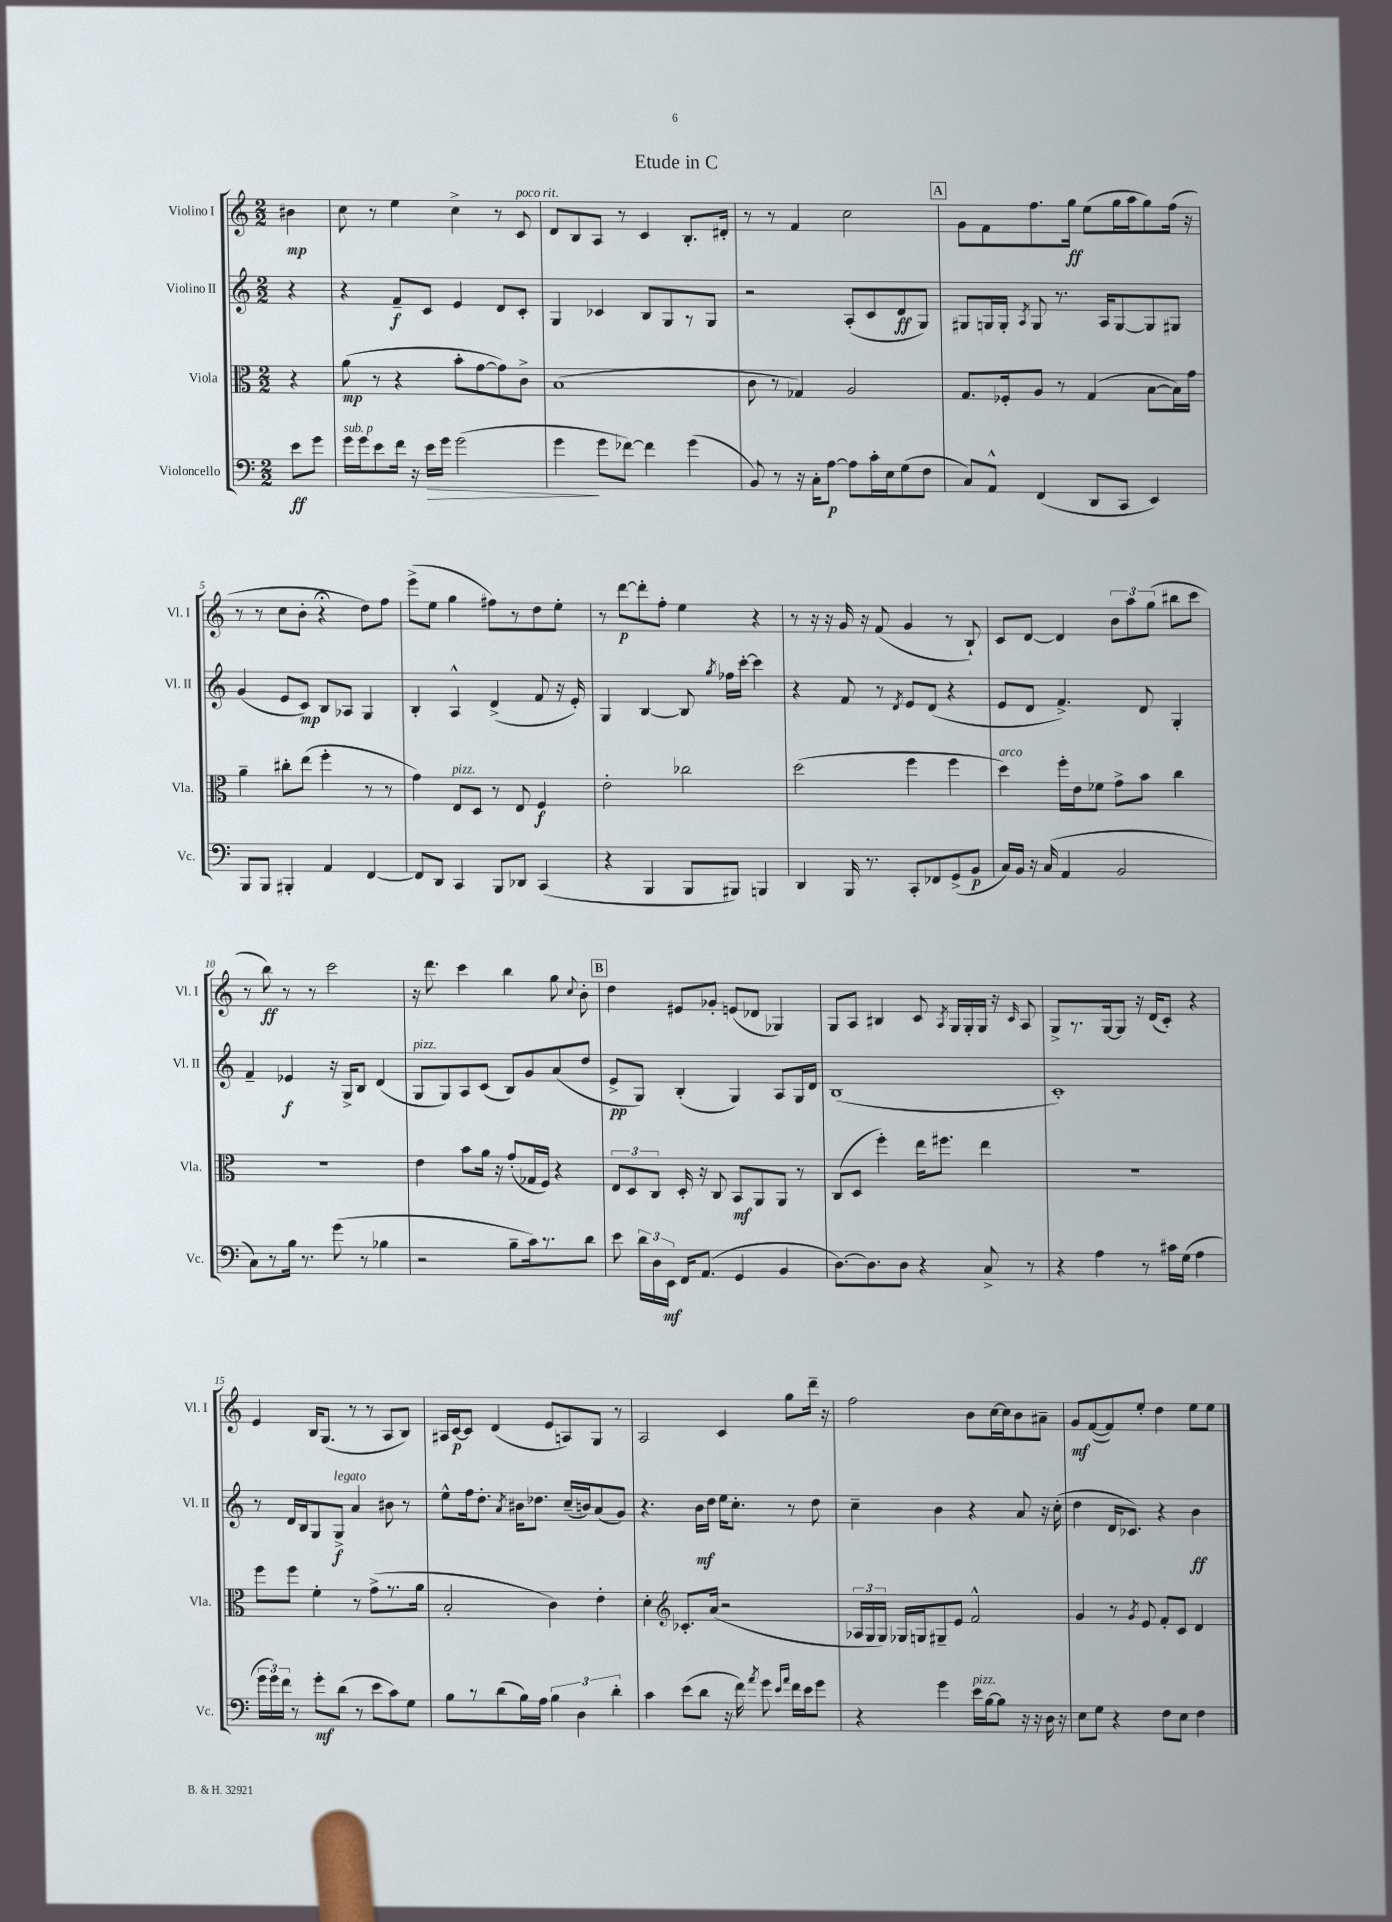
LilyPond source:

\header { title = "Etude in C" }
<<
\new StaffGroup <<
\new Staff = "s0" \with { instrumentName = "Violino I" shortInstrumentName = "Vl. I" } {
    \clef treble \key c \major \numericTimeSignature \time 2/2 \partial 4
    \autoBeamOff bis'4\mp |
    c''8 r8 e''4 c''4-> r8 c'8^\markup { \italic "poco rit." } |
    d'8[ b8 a8] r8 c'4 b8.[-. dis'16]-. |
    r8 r8 f'4 c''2 |
    \mark \markup { \box "A" } g'8[ f'8 f''8. g''16]\ff e''8[( g''16 a''16 g''8) f''16]( r16 |
    r8 r8 c''8[ b'8]-. r4\fermata d''8[) f''8] |
    e'''8[->( e''8] g''4 fis''8[) r8 d''8 e''8]-. |
    r8 d'''8[~\p d'''8-. f''8]-. e''4 r4 |
    r8 r16 r16 g'16 r16 f'8( g'4 r8 b8-!) |
    c'8[ d'8]~ d'4 \tuplet 3/2 { b'8[ a''8 g''8]( } bis''8[ c'''8] |
    r8 b''8\ff) r8 r8 c'''2 |
    r16 d'''8. c'''4 b''4 g''8 \appoggiatura { c''8 } b'8-. |
    \mark \markup { \box "B" } d''4 eis'8[ ges'8]-. e'8[( des'8] ges4) |
    g8[ a8] bis4 c'8 \acciaccatura { a8 } g16[ g16-. g16] r16 \grace { c'16 } a8 |
    g8[-> r8. g16~ g8] r16 d'16[( c'8]-.) r4 |
    e'4 b16[ g8.]( r8 r8 a8[ b8]) |
    ais16[ c'16~\p c'8] d'4( e'8[ a8) g8] r8 |
    a2 c'4 g''8[ d'''16]-- r16 |
    f''2 b'8[ c''16~ c''16 b'8 ais'8]-- |
    g'8[\mf f'8~( f'8) e''8]-. d''4 e''8[ e''8] \bar "|." |
}
\new Staff = "s1" \with { instrumentName = "Violino II" shortInstrumentName = "Vl. II" } {
    \clef treble \key c \major \numericTimeSignature \time 2/2 \partial 4
    \autoBeamOff r4 |
    r4 f'8[--\f c'8] e'4 d'8[ c'8]-. |
    g4 ces'4 b8[ g8 r8 g8] |
    r2 a8[-.( c'8 d'8\ff g8]) |
    \mark \markup { \box "A" } gis8[ g16 g16]-. \acciaccatura { a8 } g8 r8. a16[ g8~ g8 gis8] |
    g'4( e'8[ c'8]\mp) b8[ aes8] g4 |
    b4-. a4-^ d'4->( f'8 r16 e'16-.) |
    g4 b4~ b8 \acciaccatura { g''8 } fes''16[ c'''16]~-. c'''4 |
    r4 f'8 r8 \acciaccatura { d'8 } e'8[ d'8]( r4 |
    e'8[ d'8] f'4.->) d'8 g4-. |
    f'4-- ees'4\f r16 g16[-> b8] d'4( |
    g8[^\markup { \italic "pizz." } g8) a8 c'8]( b8[) g'8 a'8( d''8] |
    \mark \markup { \box "B" } e'8[->\pp g8]) b4-.( g4) a8[ g16 d'16] |
    b1( |
    c'1-.) |
    r8 d'16[ b16 g8 g8]->\f^\markup { \italic "legato" } a'4 bis'8 r8 |
    e''8[-^ f''16 d''8.]-. \acciaccatura { a'8 } bis'16[ des''8.] c''16[--( b'16) a'8( g'8]) |
    r4. b'16[\mf d''16] e''16[ c''8.]-. r8 d''8 |
    c''4-- b'4 r4 a'8 r16 c''16-.( |
    d''4 d'16[ ces'8.]) r4 b'4\ff \bar "|." |
}
\new Staff = "s2" \with { instrumentName = "Viola" shortInstrumentName = "Vla." } {
    \clef alto \key c \major \numericTimeSignature \time 2/2 \partial 4
    \autoBeamOff r4 |
    a'8\mp( r8 r4 b'8[-. g'8~ g'8) c'8]-> |
    b1( |
    c'8 r8 ges4) a2 |
    \mark \markup { \box "A" } g8.[ fes16-. a8] r8 g4( b8[~ b16) g'16] |
    a'4-- cis''8[-. e''8]( f''4-. r8 r8 |
    g'4) e8[^\markup { \italic "pizz." } d8] r8 e8 f4\f |
    e'2-. ces''2 |
    d''2( f''4 f''4 |
    d''4^\markup { \italic "arco" }) f''16[-. e'16 fes'8] g'8[-> b'8] c''4 |
    R1 |
    e'4 b'8[ a'16] r16 g'8[-.( ges16 f16]) r4 |
    \mark \markup { \box "B" } \tuplet 3/2 { e8[ d8 c8] } d16-. r16 c8 b,8[\mf a,8 a,8] r8 |
    c8[( d8] f''4-.) e''16[ fis''8.] e''4 |
    r1 |
    f''8[ f''8] f'4-. r8 g'8[->( r8. a'16] |
    b2-. c'4) e'4-. |
    d'4-. \clef treble ces'8.[-. a'16]( r2 |
    \tuplet 3/2 { aes16[ g16 g16]) } ges16[ g16 gis8-- e'8] f'2-^ |
    g'4 r8 \acciaccatura { g'8 } e'8 f'8[-. c'8] d'4 \bar "|." |
}
\new Staff = "s3" \with { instrumentName = "Violoncello" shortInstrumentName = "Vc." } {
    \clef bass \key c \major \numericTimeSignature \time 2/2 \partial 4
    \autoBeamOff e'8[\ff g'8] |
    g'16[^\markup { \italic "sub. p" } g'16 e'8 f'16] r16 e'16[\> g'16] g'2( |
    g'4\! g'8[ fes'8]~) fes'4 g'4( |
    b,8) r8 r16 c16[-. a8]~\p a8[ c'16-. e16 g8( f8] |
    \mark \markup { \box "A" } c8[) a,8]-^ f,4( d,8[ c,8] e,4) |
    b,,8[ b,,8] bis,,4-. a,4 f,4~ |
    f,8[ d,8] c,4 b,,8[ des,8] c,4( |
    r4 b,,4 b,,8[ bis,,8]) b,,4 |
    d,4 b,,16 r8. c,8[-. fes,8 g,8->( b,8]\p |
    c16[) b,16] r16 c16( a,4 b,2 |
    c8[) r8 b16] r8. g'8( r8 bes4 |
    r2 b8[-- c'16) r8. d'8] |
    \mark \markup { \box "B" } e'8 \tuplet 3/2 { d'16[ d16 e,16]\mf } f,16[ a,8.]( g,4 b,4 |
    d8.[~) d8. d8] r4 c8-> r8 |
    r4 a4 r8 cis'16[ g16]( a4 |
    \tuplet 3/2 { g'16[ g'16) f'16] } r8 g'8[-.\mf d'8]( r8 e'8[ c'8) g8] |
    b8[ r8 d'8( b16) a16] \tuplet 3/2 { b4 d4 d'4-. } |
    c'4 e'8[( d'8] r16 f'16) \acciaccatura { a'8 } g'8 \grace { e'16[ a'16] } f'16[ e'16 g'8] |
    r4 g'4 e'16[^\markup { \italic "pizz." } b16~ b8] r16 r16 d16 r16 |
    e8[ g8] r4 f8[ e8] f4 \bar "|." |
}
>>
>>
